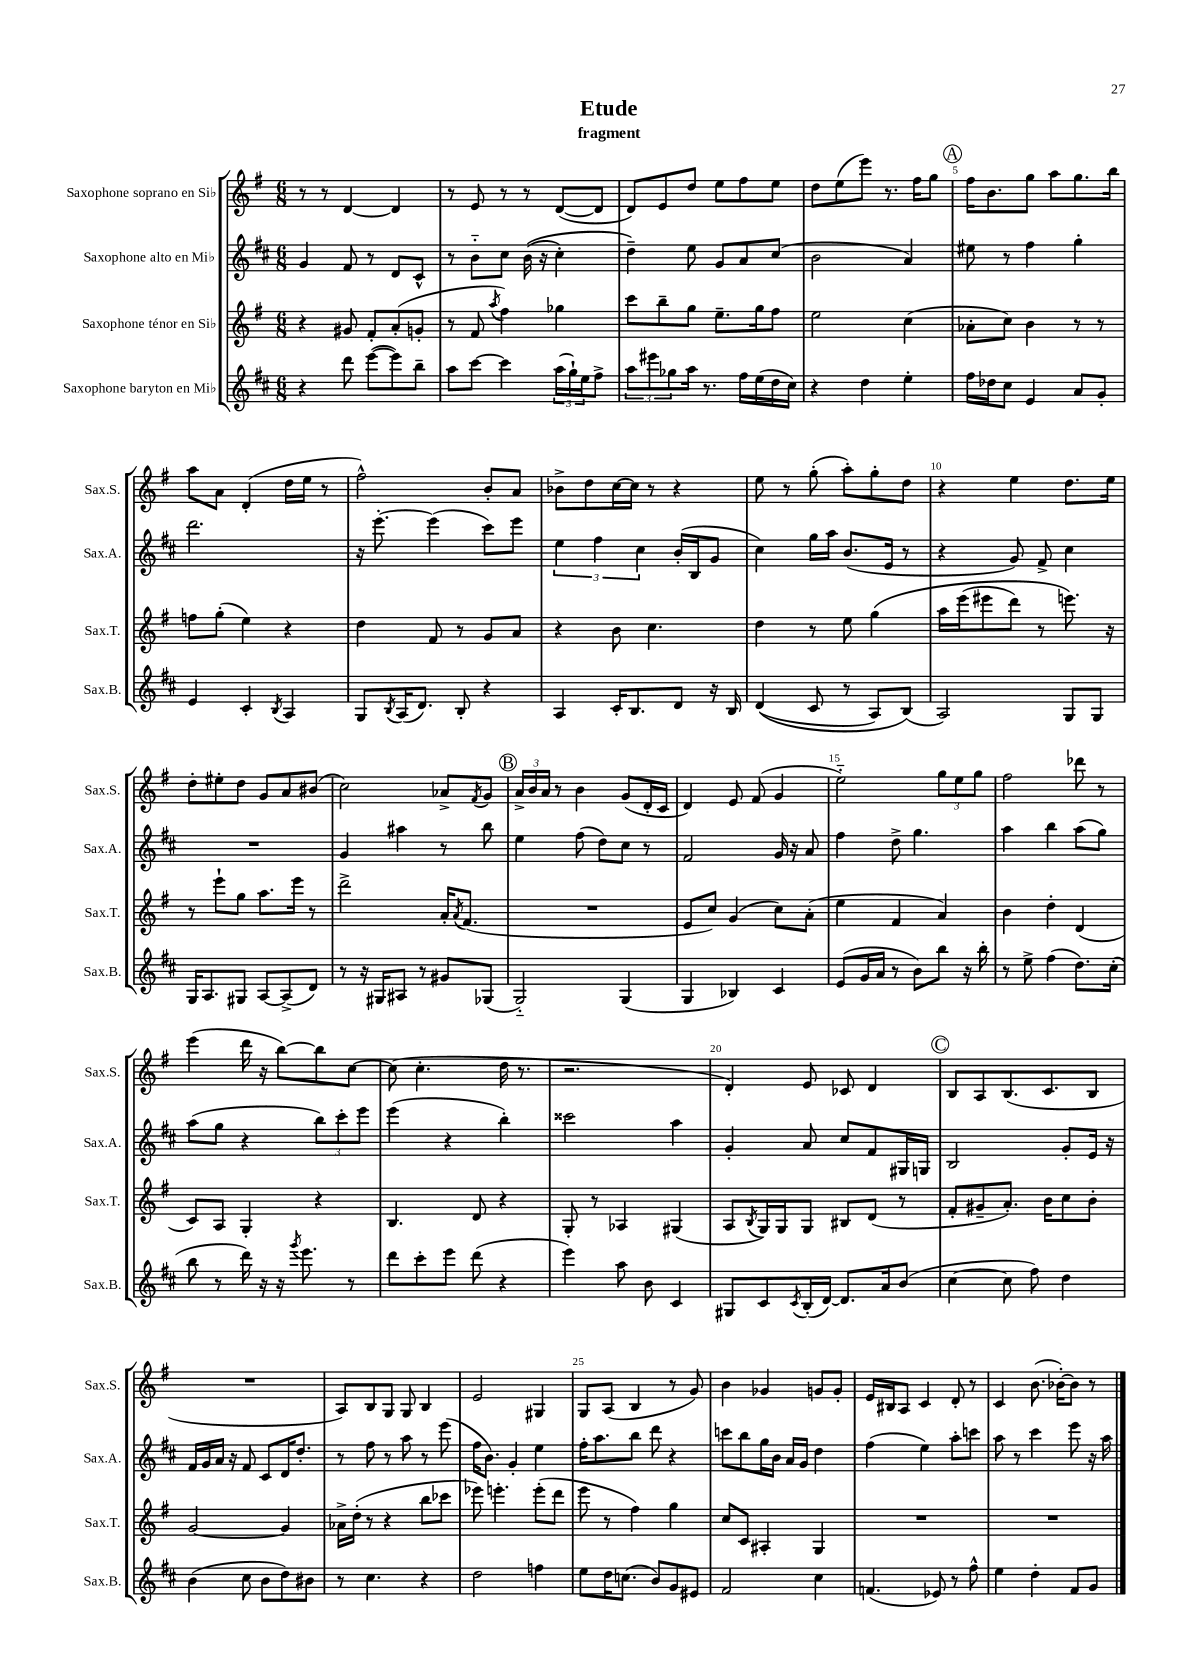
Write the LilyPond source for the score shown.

\header { title = "Etude" subtitle = "fragment" }
<<
\new StaffGroup <<
\new Staff = "s0" \with { instrumentName = "Saxophone soprano en Sib" shortInstrumentName = "Sax.S." } {
    \clef treble \key g \major \numericTimeSignature \time 6/8
    r8 r8 d'4~ d'4 |
    r8 e'8 r8 r8 d'8~( d'8 |
    d'8) e'8 d''8 e''8 fis''8 e''8 |
    d''8 e''8( e'''8) r8. fis''16 g''8 |
    \mark \markup { \circle "A" } fis''16 b'8. g''8 a''8 g''8. b''16 |
    a''8 a'8 d'4-.( d''16 e''16 r8 |
    fis''2-^) b'8-. a'8 |
    bes'8-> d''8 c''16~ c''16 r8 r4 |
    e''8 r8 g''8-.( a''8-.) g''8-. d''8 |
    r4 e''4 d''8. e''16 |
    d''8-. eis''8-. d''8 g'8 a'8 bis'8( |
    c''2) aes'8-> \acciaccatura { fis'8 } g'8 |
    \mark \markup { \circle "B" } \tuplet 3/2 { a'16-> b'16 a'16 } r8 b'4 g'8( d'16-. c'16 |
    d'4) e'8 fis'8( g'4 |
    e''2-_) \tuplet 3/2 { g''8 e''8 g''8 } |
    fis''2 des'''8 r8 |
    e'''4( d'''16 r16 b''8~) b''8 c''8~ |
    c''8( c''4.-. d''16 r8. |
    r2. |
    d'4-.) e'8 ces'8 d'4 |
    \mark \markup { \circle "C" } b8 a8 b8.( c'8. b8 |
    R2. |
    a8) b8 g8 g8 b4 |
    e'2 gis4 |
    g8 a8( b4 r8 g'8) |
    b'4 ges'4 g'8 g'8-. |
    e'16 bis16 a8 c'4 d'8-. r8 |
    c'4 b'8.( bes'16~-.) bes'8 r8 \bar "|." |
}
\new Staff = "s1" \with { instrumentName = "Saxophone alto en Mib" shortInstrumentName = "Sax.A." } {
    \clef treble \key d \major \numericTimeSignature \time 6/8
    g'4 fis'8 r8 d'8 cis'8-^ |
    r8 b'8-_ cis''8 b'16(\( r16 cis''4-.) |
    d''4--\) e''8 g'8 a'8 cis''8( |
    b'2 a'4) |
    \mark \markup { \circle "A" } eis''8 r8 fis''4 g''4-. |
    d'''2. |
    r16 e'''8.~-. e'''4( cis'''8) e'''8 |
    \tuplet 3/2 { e''4 fis''4 cis''4 } b'16-.( b16 g'8 |
    cis''4) g''16 a''16 b'8.( e'16 r8 |
    r4 g'8) fis'8-> cis''4 |
    R2. |
    g'4 ais''4 r8 b''8 |
    \mark \markup { \circle "B" } e''4 fis''8( d''8) cis''8 r8 |
    fis'2 g'16 r16 a'8 |
    fis''4 d''8-> g''4. |
    a''4 b''4 a''8( g''8) |
    a''8( g''8 r4 \tuplet 3/2 { b''8) cis'''8-. e'''8 } |
    e'''4( r4 b''4-.) |
    cisis'''2 a''4 |
    g'4-. a'8 cis''8 fis'8 gis16 g16 |
    \mark \markup { \circle "C" } b2 g'8-. e'16 r16 |
    fis'16 g'16 a'16 r16 fis'8 cis'8 d'16 d''8.-. |
    r8 fis''8 r8 a''8 r8 e'''8( |
    fis''16 b'8.) g'4-. e''4 |
    fis''16-. a''8. b''8 d'''8 r4 |
    c'''8 b''8 g''16 b'16 a'16 g'16 d''4 |
    fis''4( e''4) a''8-. c'''8 |
    a''8 r8 cis'''4 e'''8 r16 a''16 \bar "|." |
}
\new Staff = "s2" \with { instrumentName = "Saxophone ténor en Sib" shortInstrumentName = "Sax.T." } {
    \clef treble \key g \major \numericTimeSignature \time 6/8
    r4 gis'8 fis'8-. a'8-.( g'8-. |
    r8 fis'8 \acciaccatura { a''8 } fis''4) ges''4 |
    c'''8 b''8-- g''8 e''8.-- g''16 fis''8 |
    e''2 c''4( |
    \mark \markup { \circle "A" } aes'8-. c''8) b'4 r8 r8 |
    f''8 g''8-.( e''4) r4 |
    d''4 fis'8 r8 g'8 a'8 |
    r4 b'8 c''4. |
    d''4 r8 e''8 g''4\( |
    a''16 e'''16( eis'''8 d'''8) r8 e'''8.\) r16 |
    r8 e'''8-! g''8 a''8. e'''16 r8 |
    d'''2-> a'16-. \acciaccatura { a'8 } fis'8.( |
    \mark \markup { \circle "B" } R2. |
    e'8 c''8) g'4( c''8) a'8-.( |
    e''4 fis'4 a'4) |
    b'4 d''4-. d'4( |
    c'8) a8 g4-. r4 |
    b4. d'8 r4 |
    g8-. r8 aes4 gis4( |
    a8 \acciaccatura { b8 } g16) g16 g8 bis8 d'8( r8 |
    \mark \markup { \circle "C" } fis'8-. gis'8-- a'8.-.) b'16 c''8 b'8-. |
    g'2~ g'4 |
    aes'16-> d''16-.( r8 r4 b''8 ces'''8 |
    ees'''8) e'''4.-. e'''8-.( d'''8 |
    e'''8 r8 fis''4) g''4 |
    c''8 c'8 ais4-. g4 |
    R2. |
    R2. \bar "|." |
}
\new Staff = "s3" \with { instrumentName = "Saxophone baryton en Mib" shortInstrumentName = "Sax.B." } {
    \clef treble \key d \major \numericTimeSignature \time 6/8
    r4 d'''8 e'''8~( e'''8) b''8-- |
    a''8 cis'''8~ cis'''4 \tuplet 3/2 { a''16( g''16-!) e''16 } fis''8-> |
    \tuplet 3/2 { a''8 eis'''8 ges''8 } a''16 r8. fis''16 e''16( d''16 cis''16) |
    r4 d''4 e''4-. |
    \mark \markup { \circle "A" } fis''16 des''16 cis''8 e'4 a'8 g'8-. |
    e'4 cis'4-. \acciaccatura { b8 } a4 |
    g8 \acciaccatura { b8 } a16( d'8.) b8-. r4 |
    a4 cis'16-. b8. d'8 r16 b16 |
    d'4(\( cis'8 r8 a8) b8(\) |
    a2) g8 g8 |
    g16 a8. gis8 a8~ a8->( d'8) |
    r8 r16 gis16 ais8 r8 gis'8 ges8( |
    \mark \markup { \circle "B" } g2-_) g4( |
    g4 bes4) cis'4 |
    e'8( g'16 a'16 r8 b'8) b''8 r16 b''16-. |
    r8 e''8-> fis''4( d''8.) cis''16-.( |
    b''8 r8 d'''16) r16 r16 \acciaccatura { g'''8 } e'''8. r8 |
    d'''8 cis'''8-. e'''8 d'''8( r4 |
    e'''4) a''8 b'8 cis'4 |
    gis8 cis'8 \acciaccatura { cis'8 } b16-.( d'16~) d'8. a'16 b'8( |
    \mark \markup { \circle "C" } cis''4~ cis''8 fis''8) d''4 |
    b'4( cis''8 b'8 d''8) bis'8 |
    r8 cis''4. r4 |
    d''2 f''4 |
    e''8 d''16 c''8.( b'8) g'8 eis'8 |
    fis'2 cis''4 |
    f'4.( ees'8) r8 fis''8-^ |
    e''4 d''4-. fis'8 g'8 \bar "|." |
}
>>
>>
\layout { \context { \Score \override BarNumber.break-visibility = ##(#f #t #t) barNumberVisibility = #(every-nth-bar-number-visible 5) } }
